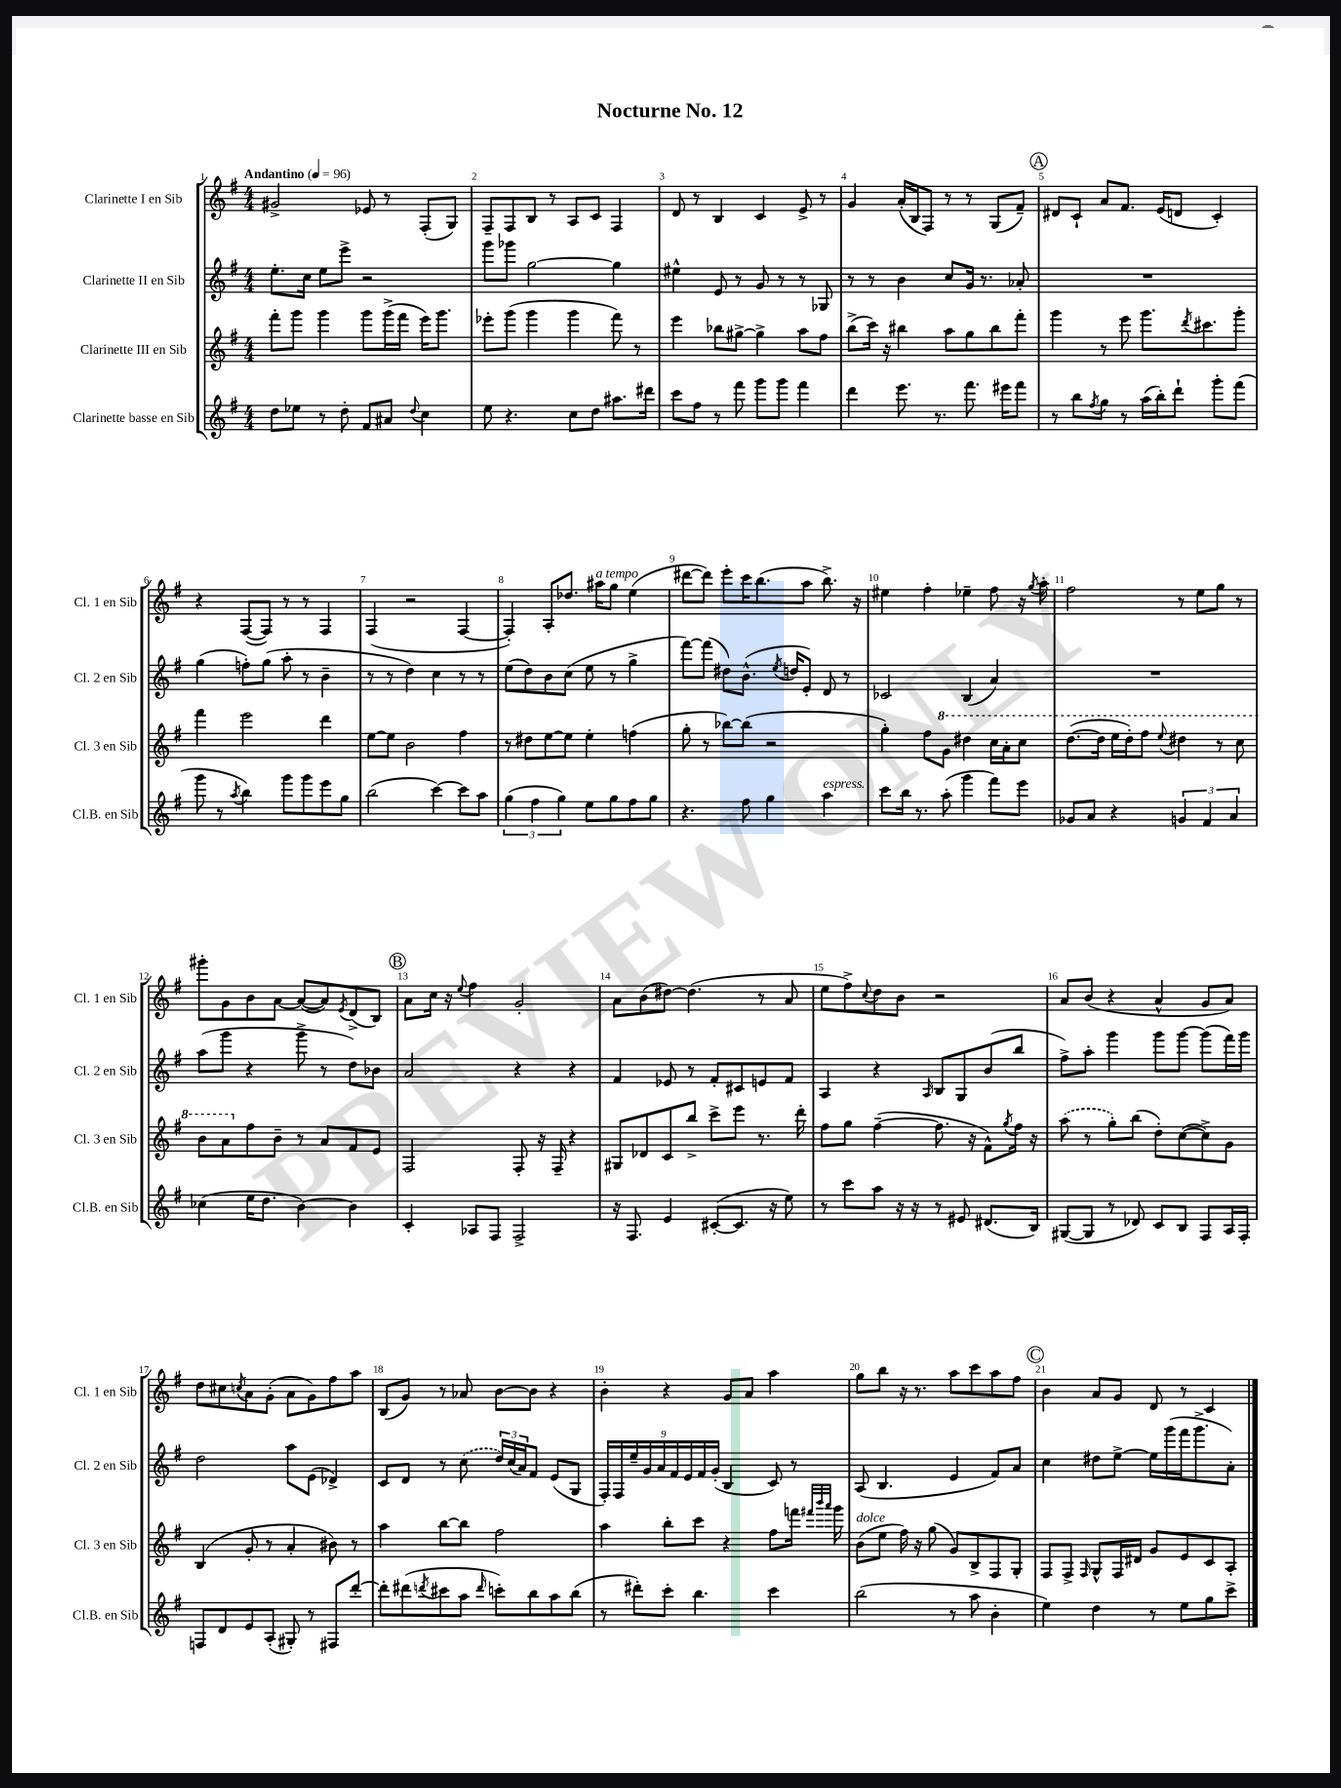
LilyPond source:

\header { title = "Nocturne No. 12" }
<<
\new StaffGroup <<
\new Staff = "s0" \with { instrumentName = "Clarinette I en Sib" shortInstrumentName = "Cl. 1 en Sib" } {
    \clef treble \key g \major \numericTimeSignature \time 4/4 \tempo "Andantino" 4 = 96
    gis'2-> ees'8 r8 fis8-.( g8) |
    fis8-- fis8 b8 r8 a8 c'8 fis4 |
    d'8 r8 b4 c'4 e'8-> r8 |
    g'4 a'16-.( b16 fis8) r8 r8 g8( fis'8--) |
    \mark \markup { \circle "A" } dis'8 c'8-! a'8 fis'8. e'16( d'8 c'4-.) |
    r4 fis8~( fis8) r8 r8 fis4 |
    fis4( r2 fis4~ |
    fis4-.) a8-. des''8. ais''16^\markup { \italic "a tempo" } g''8 e''4( |
    dis'''8~ dis'''8) e'''8-. c'''16 b''8.( a''8 b''8.->) r16 |
    eis''4 fis''4-. ees''4-- fis''8 r16 \acciaccatura { g''8 } a''16-. |
    fis''2 r8 e''8 g''8 r8 |
    gis'''8-. g'8 b'8 a'8~ a'8~( a'8) \acciaccatura { e'8 } d'8->( b8) |
    \mark \markup { \circle "B" } a'8 c''16 r16 \appoggiatura { e''8 } fis''4 g'2-. |
    a'8 b'8( dis''8~) dis''4.( r8 a'8 |
    e''8 fis''8->) \appoggiatura { c''8 } d''8 b'8 r2 |
    a'8 b'8( r4 a'4-^ g'8 a'8) |
    d''8 cis''8 \acciaccatura { c''8 } a'8 g'8-.( a'8 g'8) fis''8 a''8 |
    b8( g'8) r8 aes'8 b'8~ b'8 r4 |
    b'4-. r4 g'8 a'8 a''4 |
    g''8 b''8 r16 r8. a''8 c'''8 a''8 fis''8 |
    \mark \markup { \circle "C" } b'4 a'8 g'8 d'8 r8 c'4 \bar "|." |
}
\new Staff = "s1" \with { instrumentName = "Clarinette II en Sib" shortInstrumentName = "Cl. 2 en Sib" } {
    \clef treble \key g \major \numericTimeSignature \time 4/4
    e''8.-. c''16 e''8 e'''8-> r2 |
    g'''8 ges'''8 g''2~ g''4 |
    eis''4-^ e'8 r8 g'8 r8 r8 ges8 |
    r8 r8 b'4 c''8 g'16 r8. aes'8-. |
    \mark \markup { \circle "A" } R1 |
    g''4( f''8-.) g''8( a''8-. r8 b'4-- |
    r8 r8 d''4) c''4 r8 r8 |
    e''8( d''8) b'8 c''8( e''8 r8 g''4-> |
    fis'''8~) fis'''8( dis''8) b'8.-^( \acciaccatura { e''8 } d''16 e'8-.) d'8 r8 |
    ces'2 b4( a'4) |
    R1 |
    a''8( g'''8 r4 g'''8-> r8 d''8) bes'8 |
    \mark \markup { \circle "B" } a'2 r4 r4 |
    fis'4 ees'8 r8 fis'8-. cis'8 e'8 fis'8 |
    a4 r4 \grace { a16 } b8 g8 b'8( b''8 |
    fis''8->) a''8-. g'''4 g'''8 g'''8~ g'''8( fis'''16) g'''16 |
    d''2 a''8 e'8( des'4->) |
    c'8 d'8 r8 \once \slurDashed c''8( \tuplet 3/2 { d''16) c''16( a'16) } fis'8 e'8( g8 |
    \tuplet 9/8 { fis16-.) fis16 e''16-- g'16 a'16 fis'16 e'16 fis'16 g'16-.( } b4 c'8) r8 |
    a8( b4. e'4 fis'8) a'8 |
    \mark \markup { \circle "C" } c''4 dis''8 e''8~-> e''16 g'''16( fis'''16 g'''8.-> a'8-.) \bar "|." |
}
\new Staff = "s2" \with { instrumentName = "Clarinette III en Sib" shortInstrumentName = "Cl. 3 en Sib" } {
    \clef treble \key g \major \numericTimeSignature \time 4/4
    fis'''8-. g'''8 g'''4 g'''8 g'''16->( fis'''16 e'''16) g'''8. |
    ees'''8-. g'''8( g'''4 g'''4 fis'''8) r8 |
    e'''4 bes''8 gis''8~-> gis''4-> a''8 fis''8 |
    b''8->( c'''16) r16 bis''4 a''8 g''8 bis''8 fis'''8-. |
    \mark \markup { \circle "A" } g'''4 r8 e'''8 g'''8. \acciaccatura { d'''8 } cis'''8. g'''8-. |
    fis'''4 e'''2 d'''4 |
    e''8~ e''8 b'2 fis''4 |
    r8 dis''8 e''8~ e''8 e''4-. f''4( |
    g''8-. r8 bes''8~) bes''8( r2 |
    g''4-.) fis''8 \ottava #1 g''8 dis'''4 c'''16 a''16-. c'''8 |
    d'''8.~( d'''16 e'''16 d'''16-.) fis'''8 \appoggiatura { e'''8 } dis'''4 r8 c'''8 |
    b''8 a''8 \ottava #0 fis''8 b'8-- r8 a'8 fis'8 e'8 |
    \mark \markup { \circle "B" } fis2 fis8-. r16 fis16-- r4 |
    gis8 des'8 c'8 b''8-> c'''8-> e'''8 r8. d'''16-. |
    fis''8 g''8 fis''4~--( fis''8. r16 fis'8-^) \acciaccatura { g''8 } fis''16 r16 |
    \once \slurDashed a''8( r8 g''8-.) b''8( d''8-.) c''8~( c''8->) g'8 |
    b4( g'8-. r8 a'4-. bis'8) r8 |
    a''4 b''8~ b''8 fis''2 |
    a''4 b''8-. c'''8 r4 fis''8 f'''16 \grace { fis'''32 b'''32 a'''32 } g'''16 |
    b'8^\markup { \italic "dolce" }( e''8 fis''16) r16 g''8( g'8) b8-> fis8 g8-. |
    \mark \markup { \circle "C" } fis8 fis8-> \grace { fis16 } g8-^ fis16 dis'16 g'8 e'8 c'8 a8-. \bar "|." |
}
\new Staff = "s3" \with { instrumentName = "Clarinette basse en Sib" shortInstrumentName = "Cl.B. en Sib" } {
    \clef treble \key g \major \numericTimeSignature \time 4/4
    d''8 ees''8 r8 d''8-. fis'8 ais'8 \appoggiatura { d''8 } c''4 |
    e''8 r4. c''8 d''8 ais''8. dis'''16 |
    c'''8 fis''8 r8 fis'''8 g'''8 g'''8 fis'''4 |
    d'''4 e'''8. r8. fis'''8. eis'''16 fis'''8 |
    \mark \markup { \circle "A" } r8 b''8 \acciaccatura { fis''8 } g''8 r8 a''16( b''16-.) d'''8-! g'''8-. fis'''8( |
    g'''8 r8 \acciaccatura { a''8 } b''4) g'''8 g'''8 e'''8 g''8 |
    b''2( c'''4~) c'''8 a''8 |
    \tuplet 3/2 { g''4( fis''4 g''4) } e''8 g''8 fis''8 g''8 |
    r4. fis''8 g''4 a''4^\markup { \italic "espress." } |
    c'''8 b''16 r8. a''8-.( g'''4 fis'''8) e'''8 |
    ges'8 a'8 r4 \tuplet 3/2 { g'4 fis'4 a'4 } |
    ces''4( e''16 d''8. b'4~) b'4 |
    \mark \markup { \circle "B" } c'4-. aes8 fis8 fis2-> |
    r16 fis8. e'4 cis'8~-.( cis'8. r16 e''8) |
    r8 c'''8 a''8 r16 r16 r8 eis'8 dis'8.( b16) |
    gis8~( gis8 r8 des'8) c'8 b8 fis8 a16 fis16-. |
    f8 d'8 e'8 a8-.( gis8-.) r8 fis8 d'''8~-. |
    d'''8-. dis'''8( \acciaccatura { d'''8 } cis'''8 a''8 \grace { d'''16 } c'''8-.) b''8 a''8 b''8( |
    r8 dis'''8-.) c'''8-. b''4. c'''4 |
    b''2( r8 a''8 b'4-. |
    \mark \markup { \circle "C" } e''4) d''4 r8 e''8 g''8 c'''8-> \bar "|." |
}
>>
>>
\layout { \context { \Score \override BarNumber.break-visibility = ##(#f #t #t) barNumberVisibility = #all-bar-numbers-visible } }
